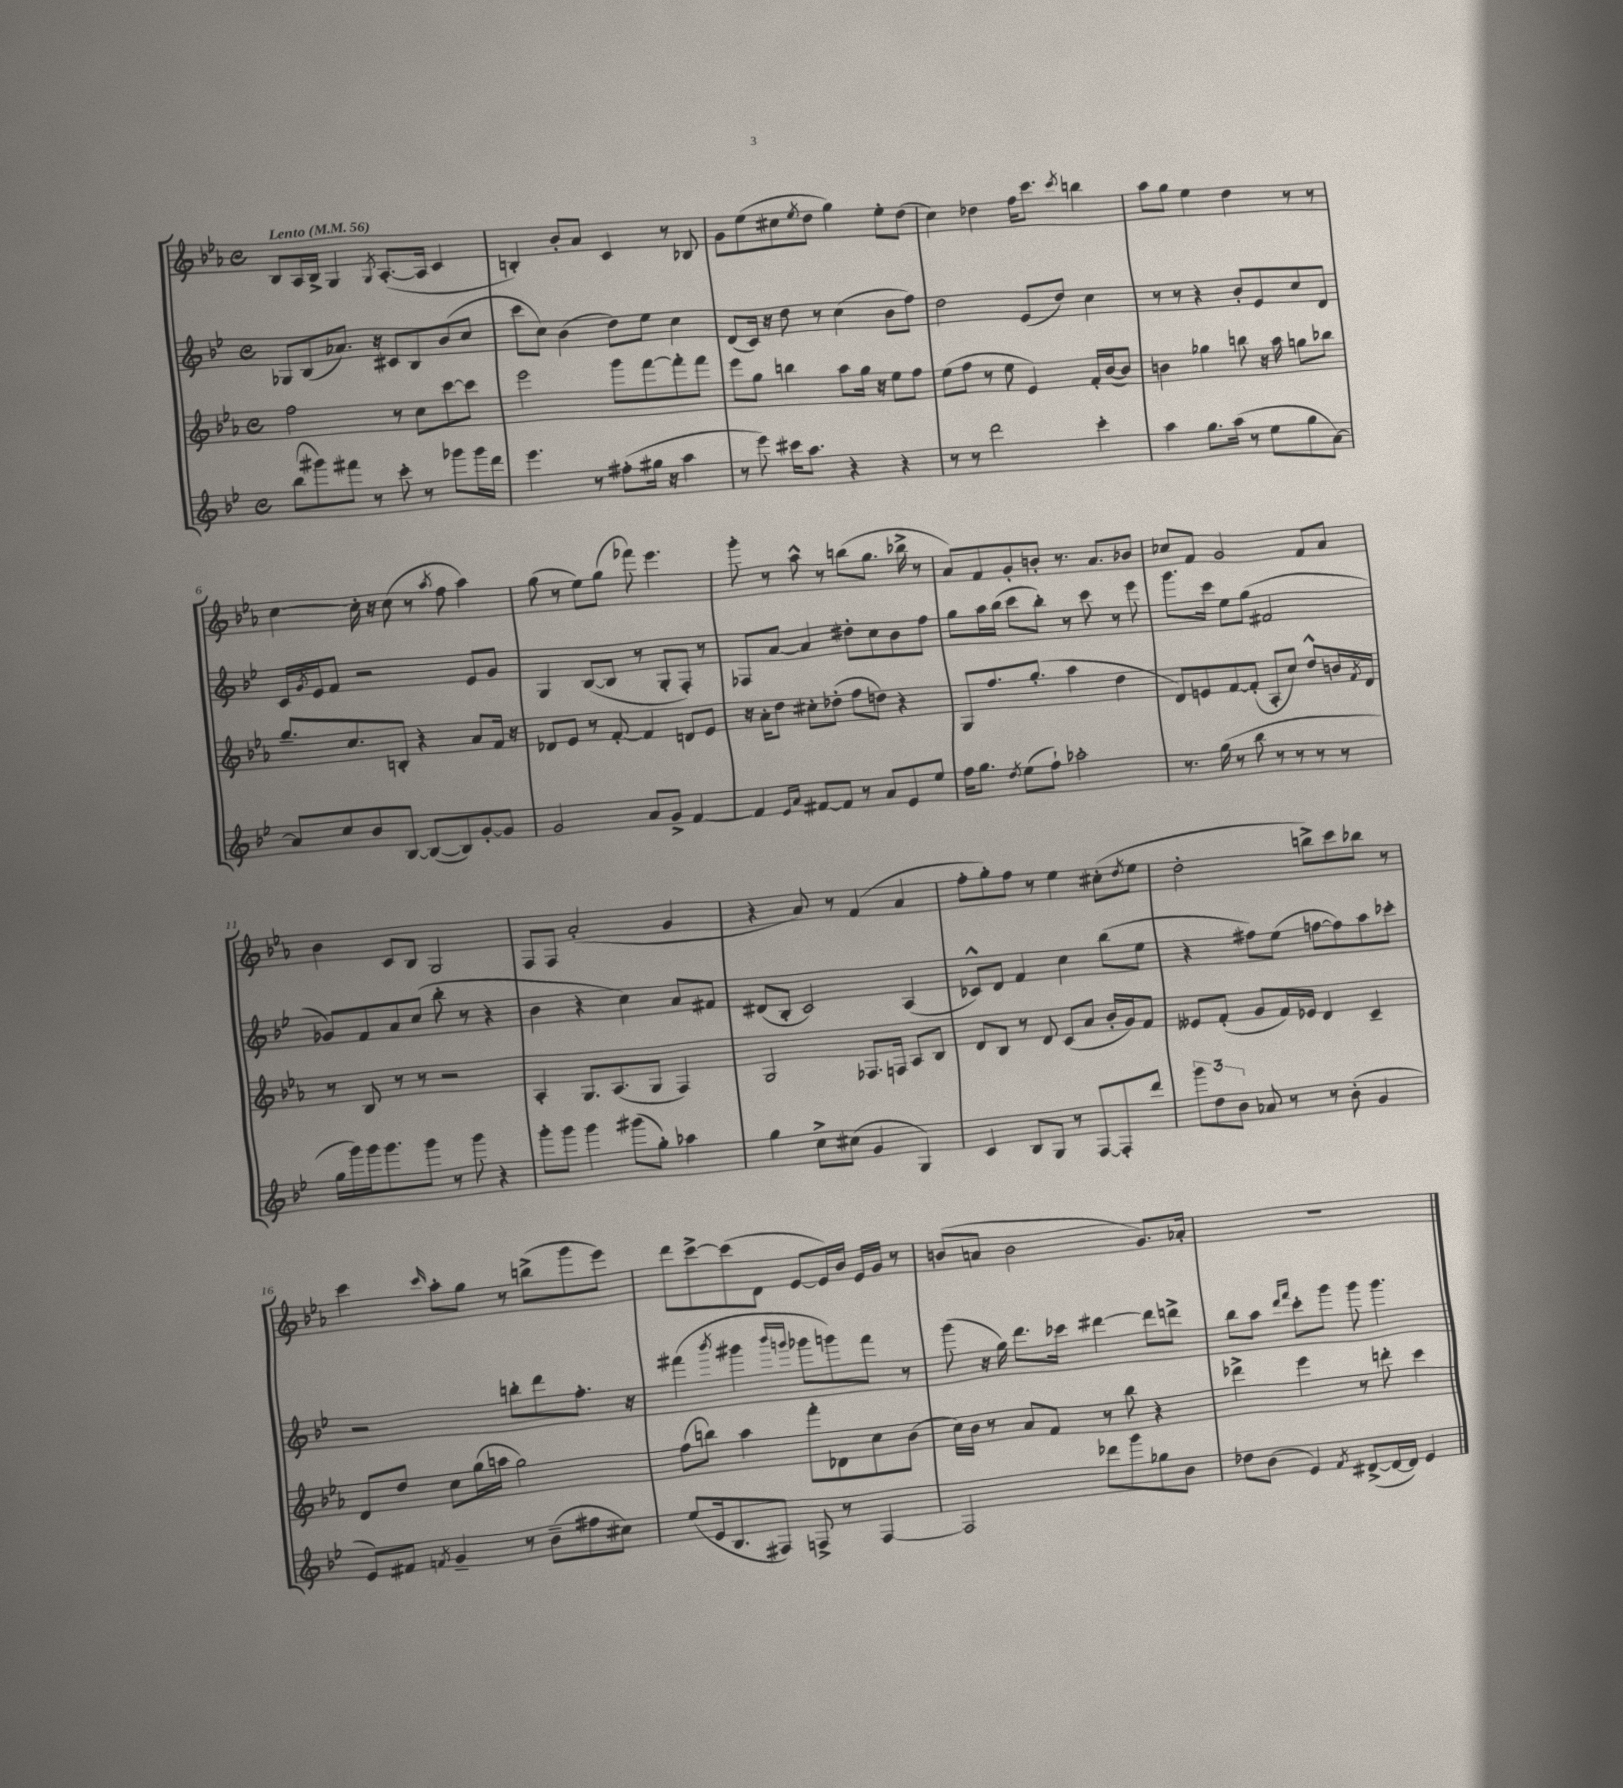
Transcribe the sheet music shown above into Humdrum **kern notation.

**kern	**kern	**kern	**kern
*staff4	*staff3	*staff2	*staff1
*clefG2	*clefG2	*clefG2	*clefG2
*k[b-e-]	*k[b-e-a-]	*k[b-e-]	*k[b-e-a-]
*M4/4	*M4/4	*M4/4	*M4/4
*met(c)	*met(c)	*met(c)	*met(c)
*MM56	*MM56	*MM56	*MM56
(8bb-	2ff	8G-	8B-
8ggg#)	.	(8B-	16A-
.	.	.	16B-^
8fff#	.	8.a-)	4G
8r	.	.	.
.	.	16r	.
.	.	.	8qG
8ccc'	8r	8c#	([8.A-'
8r	8cc	8B-	.
.	.	.	16A-]
8ggg-	[8ccc	(8b-	4c
16ggg-	8ccc]	8cc	.
16ddd	.	.	.
=	=	=	=
4.eee-	2eee-	8ccc	4B')
.	.	8cc)	.
.	.	(4b-	8b-'
8r	.	.	8a-
(8ff#'	8ggg	8dd)	4c
16gg#	[8fff	8ee-	.
16r	.	.	.
4aa	8fff']	4cc	8r
.	8fff	.	8B-
=	=	=	=
8r	8eee-	(8d	8g
8eee-)	8gg	16c)	(8ee-
.	.	16r	.
16ccc#	4bb	8dd	8cc#
8.aa	.	.	.
.	.	.	8qee-
.	.	8r	8dd
4r	8aa-	(4cc	4gg)
.	16gg	.	.
.	16r	.	.
4r	8ee-	8b-	8ee-'
.	8ff	8ff)	(8dd
=	=	=	=
8r	(8ee-	2dd	4cc)
8r	8ff	.	.
2ddd	8r	.	4dd-
.	8ee-	.	.
.	4e-)	(8e-	16ff
.	.	.	8.ccc
.	.	8dd)	.
.	.	.	8qccc
4ccc'	16f'	4cc	4bb
.	([16b-	.	.
.	8b-])	.	.
=	=	=	=
4aa	4b	8r	8aa-
.	.	8r	8gg
8.gg	4gg-	4r	4ee-
(16aa	.	.	.
8r	8bb	8b-'	4dd
8ee-	16r	8e-	.
.	16aa-	.	.
8gg	8gg	8cc	8r
[8a)	8bb-	8d	8r
=	=	=	=
8a]	8.gg~	16c	[4cc
.	.	8qg	.
.	.	16e-	.
8cc	.	8f	.
.	8.cc	.	.
8b-	.	2r	16cc']
.	.	.	16r
[8B-	8B'	.	(8cc
(8B-_	4r	.	8r
.	.	.	8qaa-
8B-])	.	.	8ff
[8g'	8a-	8e-	4aa-)
8g]	16f	8g	.
.	16r	.	.
=	=	=	=
2g	8d-	4G	(8gg
.	8e-	.	8r
.	8r	([8B-	8ee-)
.	[8f'	8B-]	(8gg
8a	4f]	8r	8fff-)
8g^	.	8G'	4.eee-
[4f	8d	8F')	.
.	8e-	8r	.
=	=	=	=
4f]	16r	8F-	8ggg'
.	16a-'	.	.
.	8dd	[8a	8r
16qqe-	.	.	.
16qqa	.	.	.
[8f#	8cc#'	4a]	8aa-^^
8f#]	(8dd-'	.	8r
8r	8ff	8dd#'	(8bb
8a	8dd)	8cc	8.gg
8e-	4r	8b-	.
.	.	.	16bb-^
8ee-	.	8ff	8r
=	=	=	=
16ff	8G	8gg	8a-)
8.gg	.	.	.
.	8.ff	16aa	8f
.	.	(16bb-	.
8qdd	.	.	.
(8ee-	.	8ccc	8g'
.	(8.gg'	.	.
8ff`)	.	8bb-')	8b'
2aa-'	4aa-	8r	8.r
.	.	8ccc	.
.	.	.	8.a-
.	4dd	8r	.
.	.	8eee-	8b-
=	=	=	=
8.r	8d)	8.ggg	8cc-
.	8e	.	8f
(16gg	.	16ccc	.
8r	[8f	8ee-	2g
8bb-	(8f']	(8gg	.
8r	8A-'	2f#	.
8r	8cc)	.	.
8r	8dd^^	.	8f
8r	16b	.	8a-
.	8qf	.	.
.	16d	.	.
=	=	=	=
16gg	8r	8g-)	4b-
16ggg)	.	.	.
16ggg	8B-	8f	.
8.ggg	.	.	.
.	8r	8a	8c
8ggg	8r	(8cc	8B-
8r	2r	8bb-'	2G
8ggg	.	8r	.
4r	.	4r	.
=	=	=	=
8ggg'	4A-'	4b-	8F
8ggg	.	.	8F
4ggg	8.G	4r	(2a-'
.	(8.A-	.	.
(8ggg#	.	4cc)	.
8gg')	8G	.	.
4aa-	4F)	8a	4g
.	.	8f#	.
=	=	=	=
4gg	2G	(8d#	4r
.	.	8B-'	.
8cc^	.	2c)	8a-)
(8cc#	.	.	8r
4g	8.F-	.	(4f
.	16F	.	.
4G)	8A-	(4A	4a-
.	8B-	.	.
=	=	=	=
4c	8d	8c-^^)	8ff'
.	8B-	8d	8gg')
8B-	8r	4f	8ff
8G	8d	.	8r
8r	(8c	4cc	4ee-
[8F	8a-	.	.
8F']	16b-'	(8bb-	(8cc#'
.	16g)	.	.
.	.	.	8qdd
8ddd	8f	8ee-	8ee-
=	=	=	=
12ggg	8e--	4r	2dd'
12dd	.	.	.
.	(8f'	.	.
12b-	.	.	.
8a-	8g	8ff#)	.
8r	16f)	(8ee-	.
.	16e-	.	.
8r	4d	[8ff	8bb^)
(8b-'	.	8ff])	8ccc
4g	4c~	8aa	8bb-
.	.	8ccc-'	8r
=	=	=	=
8e-)	8d	2r	4ccc
8f#	8dd	.	.
8qf	.	.	16qqccc
4g~	8cc	.	8aa-'
.	(16gg	.	8gg
.	16aa	.	.
8r	2gg)	8bb'	8r
(8b-~	.	8ddd	(8bb^
8ff#	.	8.ff'	8ggg
8cc#)	.	.	8eee-)
.	.	16r	.
=	=	=	=
(8ee-	(8ff	(4fff#	8ddd
16e-	8bb)	.	[8ccc^
8.B-	.	.	.
.	.	8qbbb-	.
.	4aa-	4ggg#	(8ccc]
8F#)	.	.	8d
.	.	16qqbbb-	.
.	.	16qqggg	.
8F^	8fff'	8ggg-	[8e-
8r	8d-	8ggg)	16e-])
.	.	.	16b-
[4F	8cc	8fff#	16e-
.	.	.	16g
.	(8b-	8r	8r
=	=	=	=
2F]	16cc)	(8ggg	(8b
.	16b-	.	.
.	8r	16r	8a
.	.	16gg)	.
.	8a-	8.ddd	2b
.	8f	.	.
.	.	16ccc-	.
8ddd-	8r	[4ddd#	.
8ggg	8bb-	.	.
8gg-	4r	8ddd#]	8.g)
8b-	.	8ddd^	.
.	.	.	16a-'
=	=	=	=
8dd-	4ddd-^	8bb-	1r
(8b-	.	8aa	.
.	.	16qqddd	.
.	.	16qqfff	.
4e-)	4eee-	8ccc'	.
.	.	8ggg	.
8qf	.	.	.
([8d#^	8r	8ggg	.
16d#_	8ddd'	4.ggg	.
16d#])	.	.	.
4e-	4ccc	.	.
==	==	==	==
*-	*-	*-	*-
